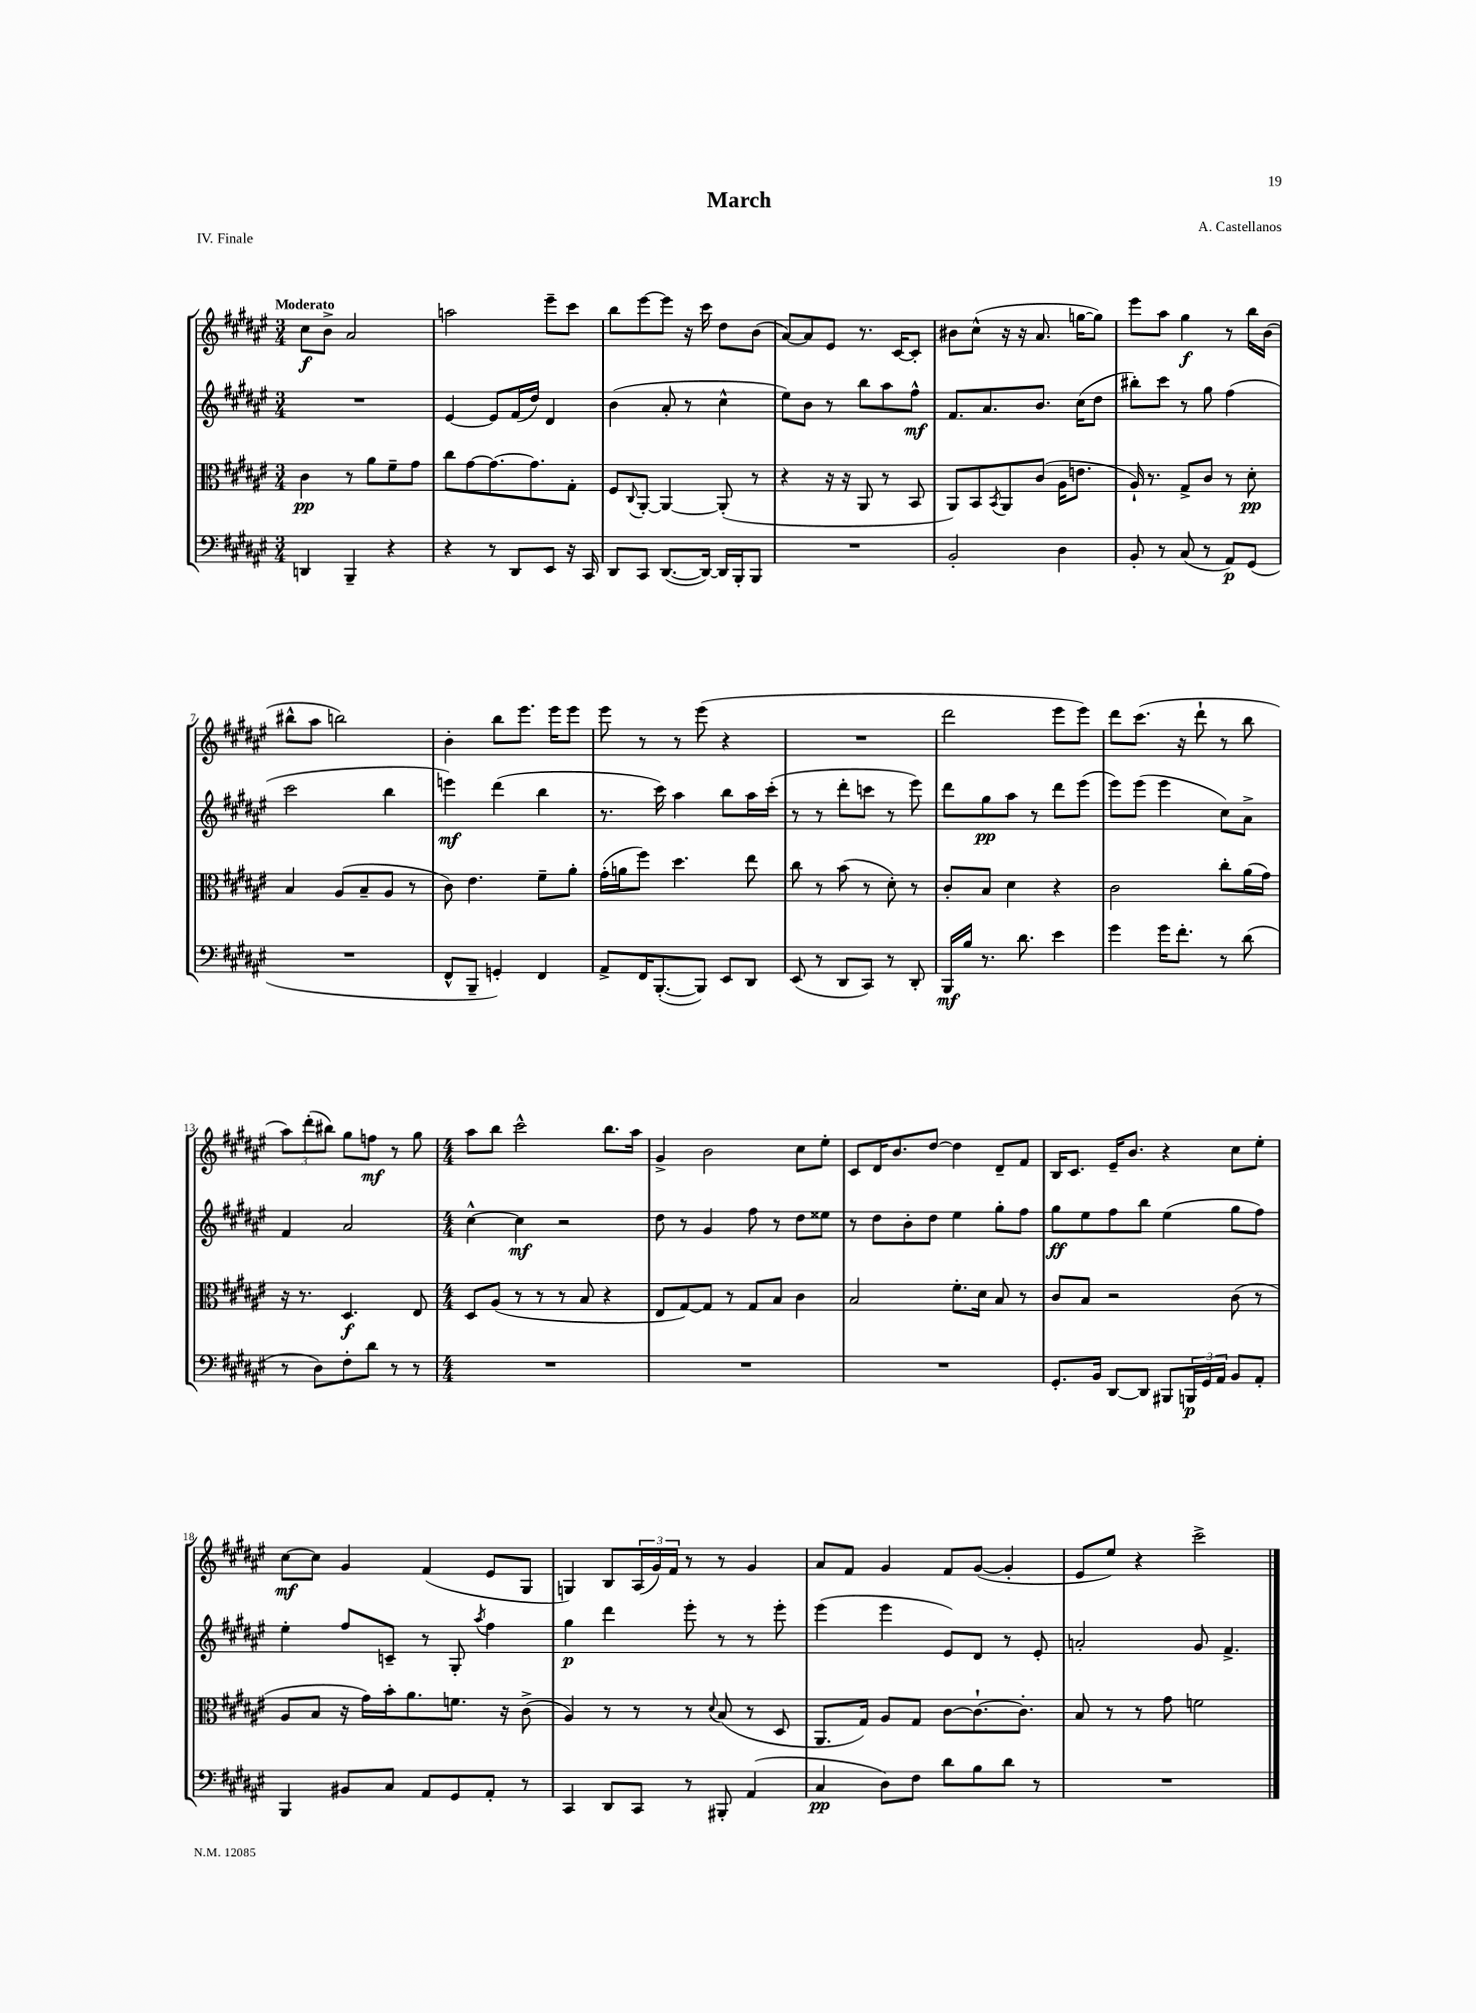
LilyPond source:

\header { title = "March" composer = "A. Castellanos" piece = "IV. Finale" }
<<
\new StaffGroup <<
\new Staff = "s0" {
    \clef treble \key fis \major \numericTimeSignature \time 3/4 \tempo "Moderato"
    cis''8\f b'8-> ais'2 |
    a''2 eis'''8-- cis'''8 |
    b''8 eis'''8~ eis'''8 r16 cis'''16 dis''8 b'8( |
    ais'8~) ais'8 eis'8 r8. cis'16~ cis'8-. |
    bis'8 cis''8-^( r16 r16 ais'8. g''16~ g''8) |
    eis'''8 ais''8 gis''4\f r8 b''16 b'16( |
    bis''8-^ ais''8 b''2) |
    b'4-. b''8 eis'''8. eis'''16 eis'''8 |
    eis'''8 r8 r8 eis'''8( r4 |
    R2. |
    dis'''2 eis'''8 eis'''8) |
    dis'''8 cis'''8.( r16 dis'''8-! r8 b''8 |
    \tuplet 3/2 { ais''8) dis'''8-.( bis''8) } gis''8 f''8\mf r8 gis''8 |
    \numericTimeSignature \time 4/4 ais''8 b''8 cis'''2-^ b''8. ais''16 |
    gis'4-> b'2 cis''8 eis''8-. |
    cis'8 dis'16 b'8. dis''8~ dis''4 dis'8-- fis'8 |
    b16 cis'8. eis'16-- b'8. r4 cis''8 eis''8-. |
    cis''8~\mf cis''8 gis'4 fis'4( eis'8 gis8 |
    g4) b8 \tuplet 3/2 { ais16( gis'16) fis'16 } r8 r8 gis'4 |
    ais'8 fis'8 gis'4 fis'8 gis'8~( gis'4-. |
    eis'8 eis''8) r4 cis'''2-> \bar "|." |
}
\new Staff = "s1" {
    \clef treble \key fis \major \numericTimeSignature \time 3/4
    R2. |
    eis'4~ eis'8 fis'16( dis''16) dis'4 |
    b'4( ais'8-. r8 cis''4-^ |
    eis''8) b'8 r8 b''8 ais''8 fis''8-^\mf |
    fis'8. ais'8. b'8. cis''16( dis''8 |
    bis''8-.) cis'''8 r8 gis''8 fis''4( |
    cis'''2 b''4 |
    e'''4\mf) dis'''4( b''4 |
    r8. cis'''16) ais''4 b''8 ais''16 cis'''16-.( |
    r8 r8 dis'''8-. c'''8 r8 eis'''8) |
    dis'''8 gis''8\pp ais''8 r8 dis'''8 eis'''8( |
    eis'''8) eis'''8( eis'''4 cis''8) ais'8-> |
    fis'4 ais'2 |
    \numericTimeSignature \time 4/4 cis''4~-^ cis''4\mf r2 |
    dis''8 r8 gis'4 fis''8 r8 dis''8 eisis''8 |
    r8 dis''8 b'8-. dis''8 eis''4 gis''8-. fis''8 |
    gis''8\ff eis''8 fis''8 b''8 eis''4( gis''8 fis''8) |
    eis''4-. fis''8 c'8-- r8 gis8-. \acciaccatura { ais''8 } fis''4 |
    gis''4\p dis'''4 eis'''8-. r8 r8 eis'''8-. |
    eis'''4( eis'''4 eis'8) dis'8 r8 eis'8-. |
    a'2-. gis'8 fis'4.-> \bar "|." |
}
\new Staff = "s2" {
    \clef alto \key fis \major \numericTimeSignature \time 3/4
    cis'4\pp r8 ais'8 fis'8-- gis'8 |
    cis''8 gis'8~ gis'8.~ gis'8. gis8-. |
    fis8 \appoggiatura { cis8 } ais,8~-. ais,4~ ais,8-.( r8 |
    r4 r16 r16 ais,8 r8 b,8 |
    ais,8) b,8 \acciaccatura { b,8 } ais,8 cis'8( ais16 e'8. |
    ais16-!) r8. gis8-> cis'8 r8 dis'8-.\pp |
    b4 ais8( b8-- ais8 r8 |
    cis'8) eis'4. fis'8-- ais'8-. |
    gis'16-.( a'16 fis''8) dis''4. eis''8 |
    cis''8 r8 b'8( r8 dis'8-.) r8 |
    cis'8-. b8 dis'4 r4 |
    cis'2 cis''8-. ais'16( gis'16) |
    r16 r8. dis4.\f eis8 |
    \numericTimeSignature \time 4/4 dis8 ais8( r8 r8 r8 b8 r4 |
    eis8 gis8~) gis8 r8 gis8 b8 cis'4 |
    b2 fis'8.-. dis'16 b8 r8 |
    cis'8 b8 r2 cis'8( r8 |
    ais8 b8 r16 gis'16) b'16-. ais'8. f'8. r16 cis'8->( |
    ais4) r8 r8 r8 \appoggiatura { dis'8 } b8( r8 dis8 |
    ais,8. gis16) ais8 gis8 cis'8~ cis'8.~-! cis'8.-. |
    b8 r8 r8 gis'8 f'2 \bar "|." |
}
\new Staff = "s3" {
    \clef bass \key fis \major \numericTimeSignature \time 3/4
    d,4 b,,4-- r4 |
    r4 r8 dis,8 eis,8 r16 cis,16 |
    dis,8 cis,8 dis,8.~( dis,16~) dis,16 b,,16-. b,,8 |
    R2. |
    b,2-. dis4 |
    b,8-. r8 cis8( r8 ais,8\p) gis,8( |
    R2. |
    fis,8-^ b,,8-- g,4-.) fis,4 |
    ais,8-> fis,16 b,,8.~-.( b,,8) eis,8 dis,8 |
    eis,8( r8 dis,8 cis,8) r8 dis,8-. |
    b,,16\mf b16 r8. dis'8. eis'4 |
    gis'4 gis'16 fis'8.-. r8 dis'8( |
    r8 dis8) fis8-. dis'8 r8 r8 |
    \numericTimeSignature \time 4/4 R1 |
    R1 |
    R1 |
    gis,8.-. b,16 dis,8~ dis,8 bis,,8 \tuplet 3/2 { b,,16\p gis,16 ais,16 } b,8 ais,8-. |
    b,,4 bis,8 cis8 ais,8 gis,8 ais,8-. r8 |
    cis,4 dis,8 cis,8 r8 bis,,8-. ais,4( |
    cis4\pp dis8) fis8 dis'8 b8 dis'8 r8 |
    R1 \bar "|." |
}
>>
>>
